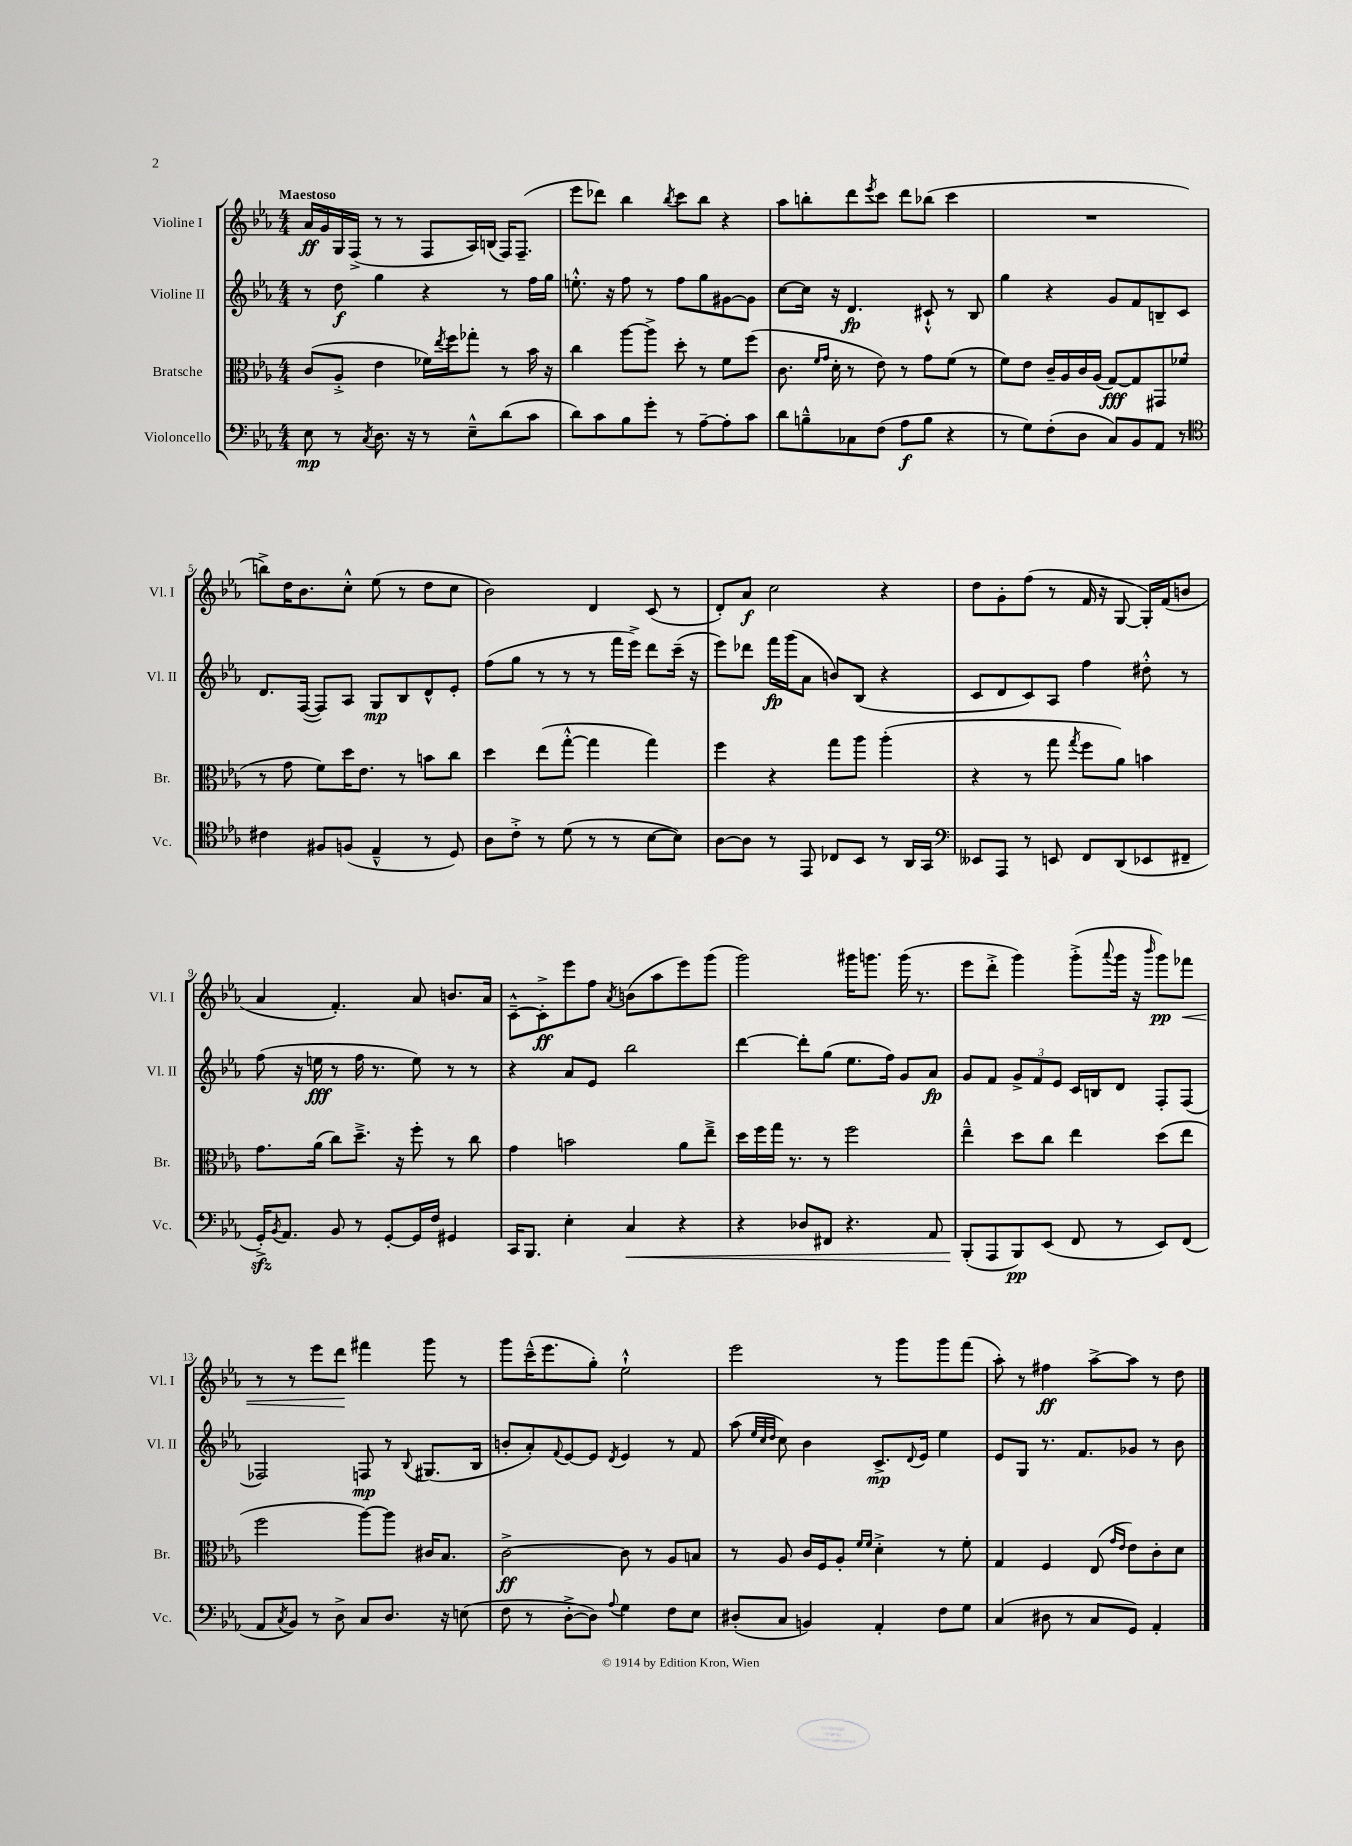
<<
\new StaffGroup <<
\new Staff = "s0" \with { instrumentName = "Violine I" shortInstrumentName = "Vl. I" } {
    \clef treble \key ees \major \numericTimeSignature \time 4/4 \tempo "Maestoso"
    aes'16\ff g'16 g16 f16->( r8 r8 f8 aes16) b16( f16) f8.--( |
    ees'''8 des'''8) bes''4 \acciaccatura { bes''8 } c'''8 bes''8 r4 |
    aes''8 b''8-. d'''8 \acciaccatura { ees'''8 } c'''8 d'''8 bes''8( c'''4 |
    R1 |
    b''8->) d''16 bes'8. c''8-.-^ ees''8( r8 d''8 c''8 |
    bes'2) d'4 c'8( r8 |
    d'8-.) aes'8\f c''2 r4 |
    d''8 g'8-. f''8( r8 f'16 r16 g8~ g16-.) f'16( b'8 |
    aes'4 f'4.-.) aes'8 b'8. aes'16 |
    c'8~---^ c'8-.->\ff ees'''8 f''8 \acciaccatura { aes'8 } b'8( aes''8 ees'''8) g'''8( |
    g'''2) gis'''16 g'''8. g'''16( r8. |
    ees'''8 d'''8-.-> g'''4) g'''8-.->( \appoggiatura { aes'''8 } g'''16 r16 \grace { bes'''16 } g'''8\pp) fes'''8\< |
    r8 r8 ees'''8 d'''8\! fis'''4 g'''8 r8 |
    g'''8 c'''16---^( ees'''8. g''8-.) ees''2-!-^ |
    ees'''2 r8 g'''8 g'''8 f'''8( |
    aes''8-.) r8 fis''4\ff aes''8~-> aes''8 r8 d''8 \bar "|." |
}
\new Staff = "s1" \with { instrumentName = "Violine II" shortInstrumentName = "Vl. II" } {
    \clef treble \key ees \major \numericTimeSignature \time 4/4
    r8 d''8\f g''4 r4 r8 f''16 g''16 |
    e''8.-.-^ r16 f''8 r8 f''8 g''8 gis'8~ gis'8 |
    c''8~ c''16 r16 d'4.\fp cis'8-!-^ r8 bes8 |
    g''4 r4 g'8 f'8 b8-- c'8 |
    d'8. f16~( f8) aes8 g8\mp bes8 d'8-^ ees'8-. |
    f''8( g''8 r8 r8 r8 f'''16 ees'''16->) d'''8 c'''16--( r16 |
    ees'''8) des'''8 f'''16\fp g'''16( aes'8 b'8) bes8( r4 |
    c'8 d'8 c'8) aes8 f''4 dis''8-.-^ r8 |
    f''8( r16 e''16\fff r8 f''16 r8. e''8) r8 r8 |
    r4 aes'8 ees'8 bes''2 |
    d'''4~ d'''8-. g''8( ees''8. f''16) g'8 aes'8\fp |
    g'8 f'8 \tuplet 3/2 { g'8-> f'8 ees'8 } c'16 b16 d'8 f8-. f8( |
    fes2) f8\mp r8 \appoggiatura { bes8 } gis8.( bes16 |
    b'8-. aes'8-.) \appoggiatura { f'8 } ees'8~ ees'8 \acciaccatura { d'8 } ees'4 r8 f'8 |
    aes''8( \grace { ees''32 c''32 d''32 } c''8) bes'4 c'8.->\mp \appoggiatura { d'8 } ees'16 ees''4 |
    ees'8 g8 r8. f'8. ges'8 r8 bes'8 \bar "|." |
}
\new Staff = "s2" \with { instrumentName = "Bratsche" shortInstrumentName = "Br." } {
    \clef alto \key ees \major \numericTimeSignature \time 4/4
    c'8( aes8-.-> ees'4 fes'16) \acciaccatura { ees''8 } f''16 ges''8-. r8 bes'16 r16 |
    c''4 aes''8~ aes''8-> d''8-. r8 f'8 f''8( |
    c'8. \grace { f'16 g'16 } d'16-. r8 ees'8) r8 g'8 f'8( r8 |
    f'8) ees'8 c'16-- aes16 c'16 aes16( g8~\fff) g8 gis,8 fes'8( |
    r8 g'8 f'8) d''16 ees'8. r8 b'8 c''8 |
    d''4 ees''8( g''8~-.-^ g''4 g''4) |
    f''4 r4 g''8 aes''8 aes''4-.( |
    r4 r8 g''8 \acciaccatura { g''8 } f''8 aes'8) b'4 |
    g'8. aes'16( c''8) d''8.---> r16 f''8-. r8 c''8 |
    g'4 b'2 aes'8 ees''8---> |
    d''16 f''16 g''16 r8. r8 f''2 |
    ees''4---^ d''8 c''8 ees''4 d''8( ees''8 |
    f''2 aes''8~) aes''8 cis'16 bes8. |
    c'2~->\ff c'8 r8 aes8 b8 |
    r8 aes8 c'16 f16 aes8-. \grace { f'16 f'16 } d'4-.-> r8 f'8-. |
    g4 f4 ees8( \grace { g'16 ees'16 } ees'8) c'8-. d'8 \bar "|." |
}
\new Staff = "s3" \with { instrumentName = "Violoncello" shortInstrumentName = "Vc." } {
    \clef bass \key ees \major \numericTimeSignature \time 4/4
    ees8\mp r8 \acciaccatura { c8 } d8. r16 r8 ees8---^ d'8( c'8 |
    d'8) c'8 bes8 g'8-. r8 aes8~-- aes8-. c'8 |
    d'8 b8---^ ces8 f8( aes8\f b8 r4 |
    r8 g8) f8-.( d8 c8) bes,8 aes,8 r8 |
    \clef tenor cis'4 fis8 f8( ees4---^ r8 d8) |
    aes8 c'8-.-> r8 d'8( r8 r8 bes8~ bes8) |
    aes8~ aes8 r8 ees,8 ces8 bes,8 r8 aes,16 g,16 |
    \clef bass eeses,8 aes,,8 r8 e,8 f,8 d,8( ees,8 fis,8-- |
    g,16-.->\sfz) \acciaccatura { bes,8 } aes,8. bes,8 r8 g,8~-. g,16 f16 gis,4 |
    c,16 bes,,8. ees4-. c4\< r4 |
    r4 des8 fis,8 r4. aes,8 |
    bes,,8-.\!( aes,,8 bes,,8\pp) ees,8( f,8 r8 ees,8) f,8( |
    aes,8 \acciaccatura { c8 } bes,8) r8 d8-> c8 d8. r16 e8( |
    f8 r8 d8~-.-> d8) \appoggiatura { aes8 } g4 f8 ees8 |
    dis8-.( c8 b,4) aes,4-. f8 g8 |
    c4( dis8 r8 c8 g,8) aes,4-. \bar "|." |
}
>>
>>
